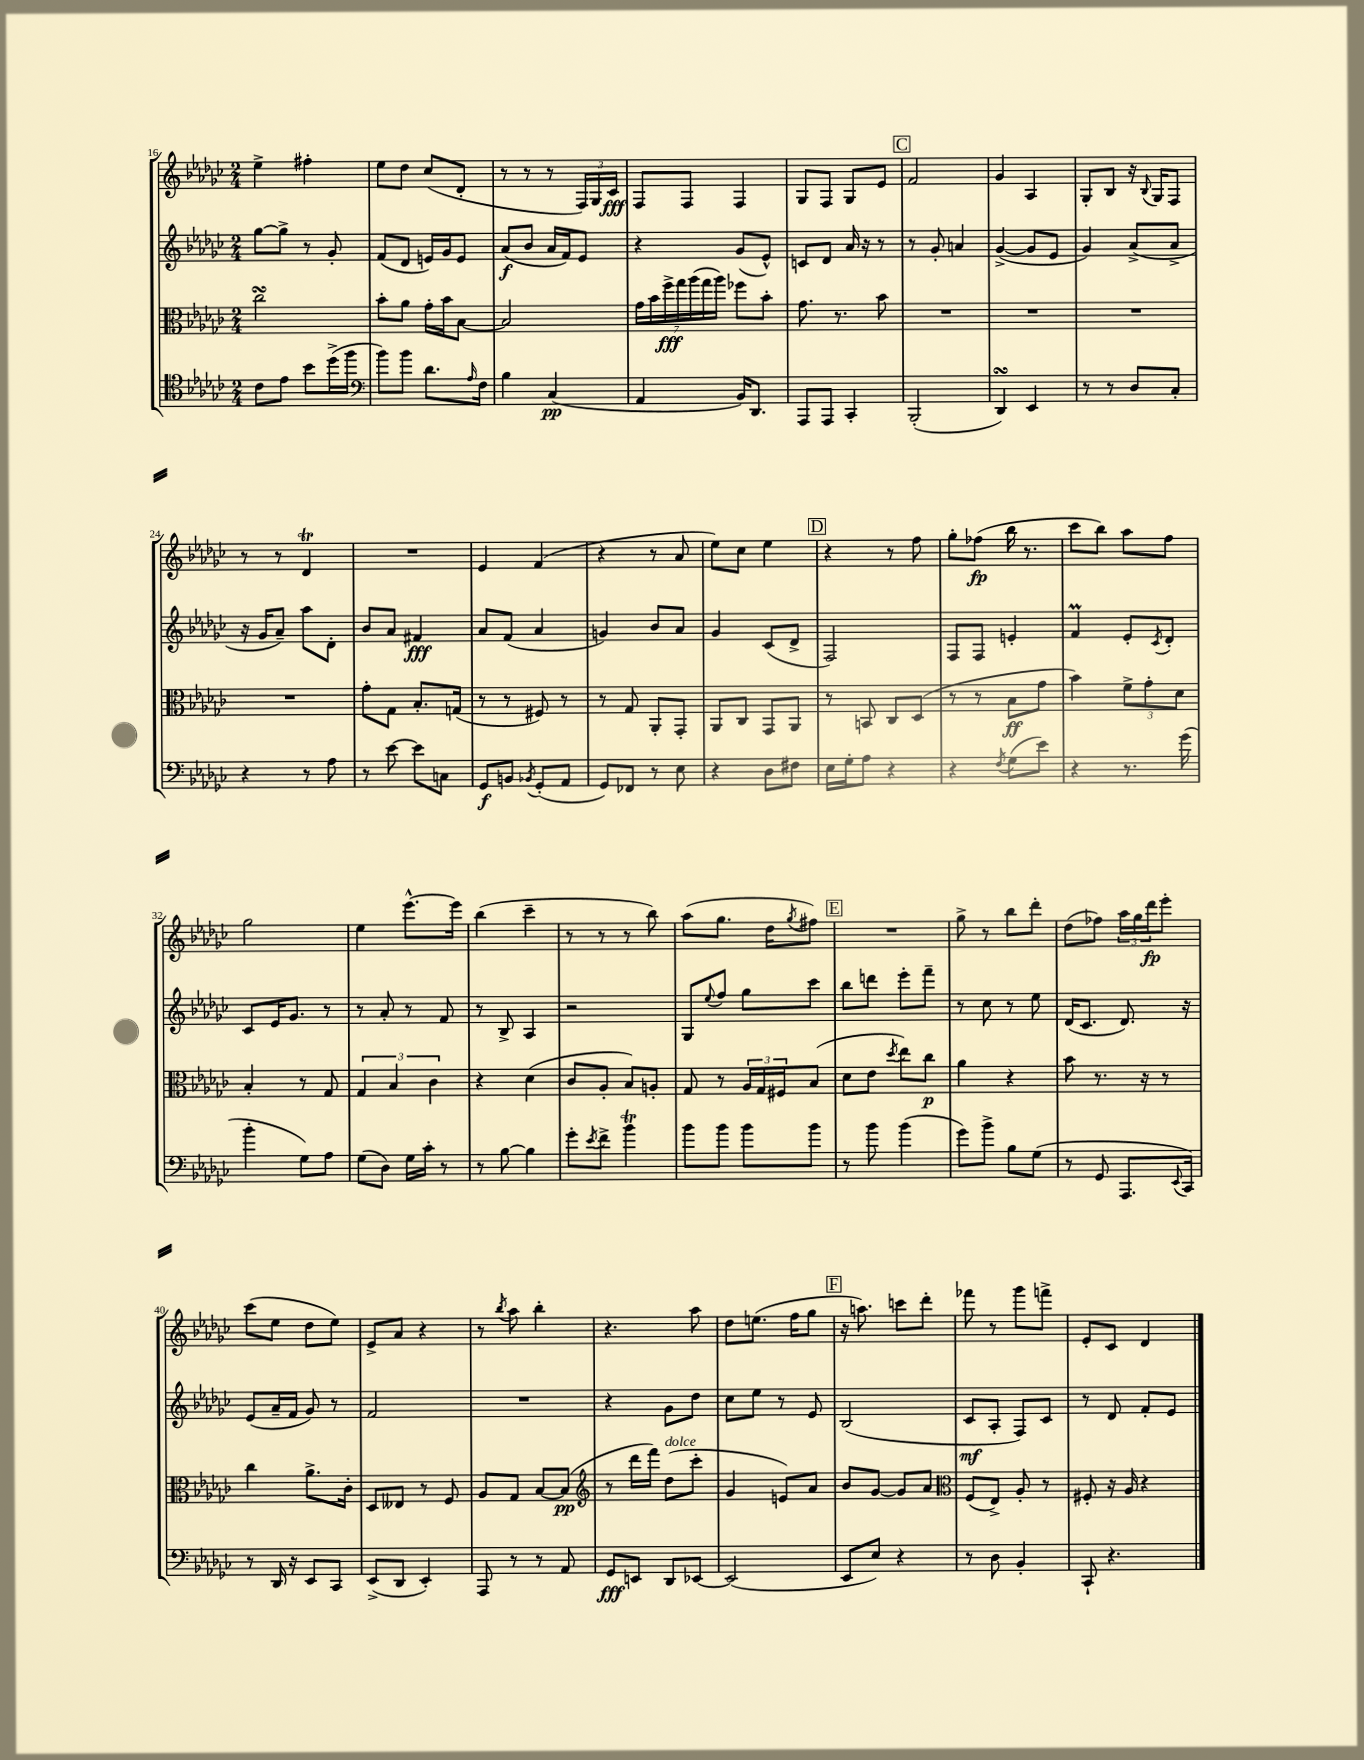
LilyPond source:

<<
\new StaffGroup <<
\new Staff = "s0" {
    \clef treble \key ges \major \numericTimeSignature \time 2/4
    ees''4-> fis''4-. |
    ees''8 des''8 ces''8( des'8-. |
    r8 r8 r8 \tuplet 3/2 { f16) ges16 ces'16\fff } |
    f8 f8 f4 |
    ges8 f8 ges8 ees'8 |
    \mark \markup { \box "C" } f'2 |
    ges'4 aes4 |
    ges8-. bes8 r16 \appoggiatura { bes8 } ges16 f8 |
    r8 r8 des'4\trill |
    R2 |
    ees'4 f'4( |
    r4 r8 aes'8 |
    ees''8) ces''8 ees''4 |
    \mark \markup { \box "D" } r4 r8 f''8 |
    ges''8-. fes''8\fp( bes''16 r8. |
    ces'''8 bes''8) aes''8 f''8 |
    ges''2 |
    ees''4 ees'''8.~-^ ees'''16 |
    bes''4( ces'''4-- |
    r8 r8 r8 bes''8) |
    aes''8( ges''8. des''16 \acciaccatura { ges''8 } fis''8) |
    \mark \markup { \box "E" } R2 |
    ges''8-> r8 bes''8 des'''8-. |
    des''8( fes''8) \tuplet 3/2 { aes''16 ges''16 des'''16\fp } ees'''8-. |
    ces'''8( ees''8 des''8 ees''8) |
    ees'8-> aes'8 r4 |
    r8 \acciaccatura { bes''8 } aes''8 bes''4-. |
    r4. aes''8 |
    des''8 e''8.( f''16 ges''8 |
    \mark \markup { \box "F" } r16 a''8.) c'''8 des'''8-. |
    fes'''8 r8 ges'''8 f'''8-> |
    ees'8-. ces'8 des'4 \bar "|." |
}
\new Staff = "s1" {
    \clef treble \key ges \major \numericTimeSignature \time 2/4
    ges''8~ ges''8-> r8 ges'8-. |
    f'8( des'8 e'16) ges'16 e'8 |
    aes'8\f( bes'8 aes'16 f'16) ees'8 |
    r4 ges'8( ees'8-^) |
    c'8 des'8 aes'16 r16 r8 |
    \mark \markup { \box "C" } r8 ges'8-. a'4 |
    ges'4~->( ges'8 ees'8 |
    ges'4) aes'8->( aes'8-> |
    r16 ges'16 aes'8--) aes''8 des'8-. |
    bes'8 aes'8 fis'4\fff |
    aes'8 f'8( aes'4 |
    g'4) bes'8 aes'8 |
    ges'4 ces'8( des'8-> |
    \mark \markup { \box "D" } f2) |
    f8 f8 e'4-. |
    f'4\prall ees'8-. \acciaccatura { ces'8 } des'8-. |
    ces'8 ees'16 ges'8. r8 |
    r8 aes'8-. r8 f'8 |
    r8 bes8-> aes4 |
    r2 |
    ges8 \appoggiatura { ees''8 } f''8 ges''8 ces'''8 |
    \mark \markup { \box "E" } bes''8 d'''8 ees'''8-. f'''8-- |
    r8 ces''8 r8 ees''8 |
    des'16( ces'8. des'8.) r16 |
    ees'8( aes'16-- f'16 ges'8) r8 |
    f'2 |
    R2 |
    r4 ges'8 des''8 |
    ces''8 ees''8 r8 ees'8 |
    \mark \markup { \box "F" } bes2( |
    ces'8\mf aes8-. f8) ces'8 |
    r8 des'8 f'8-. ees'8 \bar "|." |
}
\new Staff = "s2" {
    \clef alto \key ges \major \numericTimeSignature \time 2/4
    ces''2\turn |
    bes'8-. aes'8 ges'16-. bes'16 bes8~ |
    bes2 |
    \tuplet 7/4 { ges'16 bes'16 f''16->\fff ges''16 aes''16( ges''16 aes''16) } fes''8 bes'8-. |
    ges'8. r8. bes'8 |
    \mark \markup { \box "C" } R2 |
    R2 |
    R2 |
    R2 |
    ges'8-. ges8 bes8.-. g16( |
    r8 r8 fis8) r8 |
    r8 ges8 aes,8-. ges,8-. |
    aes,8 ces8 ges,8 aes,8 |
    \mark \markup { \box "D" } r8 b,8 ces8 des8( |
    r8 r8 bes8\ff ges'8 |
    bes'4) \tuplet 3/2 { f'8-> ges'8-. des'8 } |
    bes4-. r8 ges8 |
    \tuplet 3/2 { ges4 bes4 ces'4 } |
    r4 des'4( |
    ces'8 aes8-. bes8) a8-. |
    ges8 r8 \tuplet 3/2 { aes16 ges16 fis16 } bes8( |
    \mark \markup { \box "E" } des'8 ees'8 \acciaccatura { des''8 } ees''8) ces''8\p |
    aes'4 r4 |
    bes'8 r8. r16 r8 |
    ces''4 aes'8.-> ces'16-. |
    des8 eeses8 r8 f8 |
    aes8 ges8 bes8~ bes8\pp( |
    \clef treble r8 des'''16 f'''16) des''8^\markup { \italic "dolce" }( ces'''8-. |
    ges'4 e'8) aes'8 |
    \mark \markup { \box "F" } bes'8 ges'8~ ges'8 aes'8 |
    \clef alto f8( ees8->) aes8-. r8 |
    fis8-. r16 aes16 r4 \bar "|." |
}
\new Staff = "s3" {
    \clef tenor \key ges \major \numericTimeSignature \time 2/4
    ces'8 ees'8 bes'8 des''16->( f''16 |
    \clef bass bes'8) bes'8 des'8. \grace { aes16 } f16 |
    bes4 ces4\pp( |
    aes,4 bes,16) des,8. |
    aes,,8 aes,,8 ces,4-. |
    \mark \markup { \box "C" } bes,,2-.( |
    des,4\turn) ees,4 |
    r8 r8 des8 ces8-. |
    r4 r8 aes8 |
    r8 ees'8~ ees'8 c8 |
    ges,8\f b,8 \acciaccatura { bes,8 } ges,8-.( aes,8 |
    ges,8) fes,8 r8 ees8 |
    r4 des8 fis8 |
    \mark \markup { \box "D" } ees16 ges16-. aes8 r4 |
    r4 \acciaccatura { f8 } ges8( ees'8) |
    r4 r8. ges'16( |
    bes'4-. ges8) aes8 |
    ges8( des8) ges16 ces'16-. r8 |
    r8 bes8~ bes4 |
    ges'8-. \acciaccatura { ees'8 } f'8-> bes'4\trill |
    bes'8 bes'8 bes'8 bes'8 |
    \mark \markup { \box "E" } r8 bes'8 bes'4( |
    ges'8) bes'8-> bes8 ges8( |
    r8 ges,8 aes,,8. \appoggiatura { ees,8 } ces,16) |
    r8 des,16 r16 ees,8 ces,8 |
    ees,8->( des,8 ees,4-.) |
    aes,,8 r8 r8 aes,8 |
    ges,8\fff e,8 des,8 ees,8~ |
    ees,2( |
    \mark \markup { \box "F" } ees,8 ees8) r4 |
    r8 des8 bes,4-. |
    ces,8-! r4. \bar "|." |
}
>>
>>
\layout { \context { \Score currentBarNumber = #16 } }
